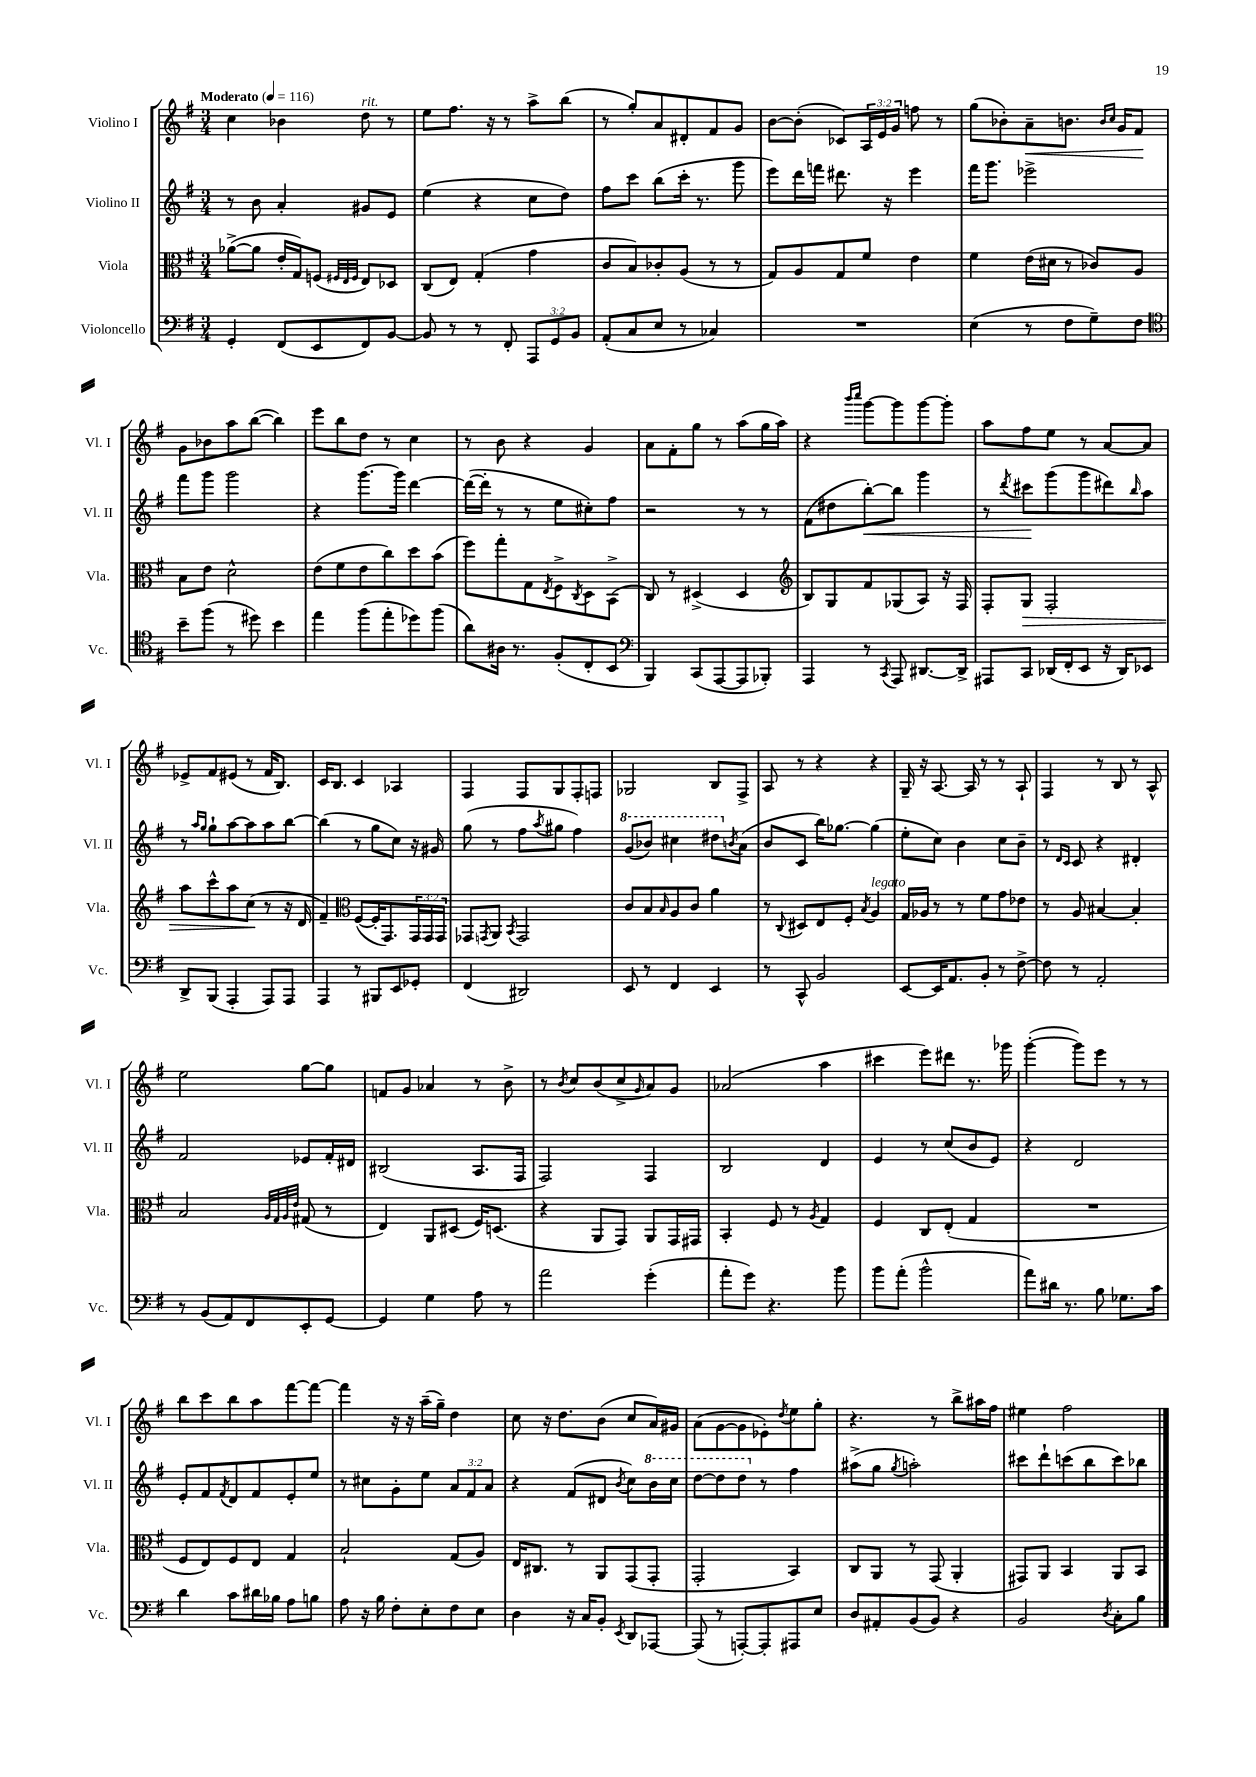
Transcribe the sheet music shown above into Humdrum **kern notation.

**kern	**kern	**kern	**kern
*staff4	*staff3	*staff2	*staff1
*clefF4	*clefC3	*clefG2	*clefG2
*k[f#]	*k[f#]	*k[f#]	*k[f#]
*M3/4	*M3/4	*M3/4	*M3/4
*MM116	*MM116	*MM116	*MM116
4GG'	([8a-^	8r	4cc
.	8a-]	8b	.
(8FF#	16e'	4a'	4b-
.	16G)	.	.
8EE	(8F	.	.
.	32qqF#	.	.
.	32qqE	.	.
.	32qqF#	.	.
8FF#)	8E)	8g#	8dd
[8BB	8D-	8e	8r
=	=	=	=
8BB]	(8C	(4ee	8ee
8r	8E)	.	8.ff#
8r	(4G'	4r	.
.	.	.	16r
8FF#'	.	.	8r
12AAA	4g	8cc	8aa^
12GG	.	.	.
.	.	8dd)	(8bb
12BB	.	.	.
=	=	=	=
(8AA'	8c	8ff#	8r
8C	8B)	8ccc	8gg')
8E	8c-'	(8bb	8a
8r	(8A	16ccc'	8d#'
.	.	8.r	.
4C-)	8r	.	8f#
.	8r	8ggg	8g
=	=	=	=
2.r	8G)	8eee)	[8b
.	8A	16ddd	(8b']
.	.	16fff	.
.	8G	8.ddd#	8c-)
.	8f#	.	24A
.	.	.	24e
.	.	16r	.
.	.	.	24g
.	4e	4eee	8ff
.	.	.	8r
=	=	=	=
(4E	4f#	16fff#	(8gg
.	.	8.ggg	.
.	.	.	8b-')
8r	(16e	2eee-^	8a~
.	16d#	.	.
8F#	8r	.	8.b
8G~)	8c-)	.	.
.	.	.	16qqb
.	.	.	16qqcc
.	.	.	16g
8F#	8A	.	8f#
=	=	=	=
*clefC4	*	*	*
8b~	8B	8fff#	8g
(8ff#	8e	8ggg	8b-
8r	2d^^	2ggg	8aa
8dd#)	.	.	([8bb
4b	.	.	4bb])
=	=	=	=
4ee	(8e	4r	8eee
.	8f#	.	8bb
(8ff#	8e	[8.ggg	8dd
8ee'	8cc)	.	8r
.	.	16ggg]	.
8dd-)	8dd	[4ddd	4cc
(8ff#	(8b	.	.
=	=	=	=
8a)	8ff#)	(16ddd_	8r
.	.	16ddd']	.
16A#	8gg'	8r	8b
8.r	.	.	.
.	8G	8r	4r
.	8qE	.	.
(8F#'	8F#^	8ee	.
.	8qC	.	.
8C'	8D	8cc#')	4g
8BB	(8BB^	8ff#	.
=	=	=	=
*clefF4	*	*	*
4BBB)	8C)	2r	8a
.	8r	.	8f#'
(8CC	(4D#^	.	8gg
[8AAA	.	.	8r
8AAA]	4D#	8r	(8aa
8BBB-')	.	8r	16gg
.	.	.	16aa)
=	=	=	=
*	*clefG2	*	*
4AAA	8B)	(8f#	4r
.	8G	8dd#	.
.	.	.	16qqbbb
.	.	.	16qqcccc
8r	8f#	[8bb')	[8ggg
8qCC	.	.	.
8AAA	(8G-	8bb]	8ggg]
[8.DD#	8A)	4ggg	[8ggg
.	16r	.	8ggg']
16DD#^]	16F#	.	.
=	=	=	=
8AAA#	8F#'	8r	8aa
.	.	8qddd	.
8CC	8G	8ccc#	8ff#
(16DD-	2F#'	(8ggg	8ee
16FF#'	.	.	.
8EE	.	8ggg	8r
16r	.	8ddd#)	[8a
16DD-)	.	.	.
.	.	16qqbb	.
8EE-	.	8aa	8a]
=	=	=	=
8DD^	8aa	8r	8e-^
.	.	16qqaa	.
.	.	16qqgg	.
(8BBB	8ccc^^	8gg`	8f#
4AAA'	8aa	[8aa	(8e#
.	(8cc	8aa]	8r
8AAA)	8r	8aa	16f#
.	.	.	8.B)
8AAA	16r	[8bb	.
.	16d	.	.
=	=	=	=
4AAA	4f#~)	(4bb]	16c
.	.	.	8.B
*	*clefC3	*	*
8r	([8F#	8r	4c
8BBB#	16F#']	8gg	.
.	8.GG)	.	.
8EE	.	8cc)	4A-
8GG-'	24GG	16r	.
.	24GG	.	.
.	.	16g#	.
.	24GG	.	.
=	=	=	=
(4FF#	8GG-	(8gg	4F#
.	8qGG	.	.
.	8AA	8r	.
.	8qBB	.	.
2DD#)	2GG	8ff#	8F#
.	.	8qaa	.
.	.	8gg#	8G
.	.	4ff#)	8F#'
.	.	.	8F
=	=	=	=
8EE	8c	(8gg	2G-
8r	8B	8bb-)	.
.	16qqB	.	.
4FF#	8A	4ccc#	.
.	8c	.	.
4EE	4a	8ddd#	8B
.	.	8qb	.
.	.	(8a	8F#^
=	=	=	=
8r	8r	8b	8A
.	8qqC	.	.
8CC^^	8D#	8c	8r
2BB	8E	16bb)	4r
.	.	[8.gg-	.
.	8F#'	.	.
.	8qB	.	.
.	4A	(4gg-]	4r
=	=	=	=
[8EE	16G	8ee'	16G~
.	16A-	.	16r
16EE]	8r	8cc)	[8.A
8.AA	.	.	.
.	8r	4b	.
.	.	.	16A]
8BB'	8f#	.	8r
8r	8g	8cc	8r
[8F#^	8e-	8b~	8A`
=	=	=	=
8F#]	8r	8r	4F#
.	.	16qqd	.
.	.	16qqc	.
8r	8A	8c	.
2AA'	[4B#	4r	8r
.	.	.	8B
.	4B#']	4d#'	8r
.	.	.	8A^^
=	=	=	=
8r	2B	2f#	2ee
(8BB	.	.	.
8AA)	.	.	.
8FF#	.	.	.
.	32qqA	.	.
.	32qqG	.	.
.	32qqA	.	.
.	32qqe	.	.
8EE'	(8G#	8e-	[8gg
[8GG	8r	16f#'	8gg]
.	.	16d#	.
=	=	=	=
4GG]	4E)	(2B#	8f
.	.	.	8g
4G	8AA	.	4a-
.	(8D#	.	.
8A	16F#)	8.A	8r
.	(8.D	.	.
8r	.	.	8b^
.	.	16F#	.
=	=	=	=
2a	4r	2F#)	8r
.	.	.	8qb
.	.	.	8cc
.	8AA	.	(8b
.	8GG)	.	8cc^
.	.	.	16qqg
(4g'	8AA	4F#	8a)
.	16GG	.	8g
.	16GG#	.	.
=	=	=	=
8a'	4BB'	2B	(2a-
8g)	.	.	.
4.r	8F#	.	.
.	8r	.	.
.	8qA	.	.
.	4G	4d	4aa
8b	.	.	.
=	=	=	=
8b	4F#	4e	4ccc#
(8a'	.	.	.
2b^^	8C	8r	8eee)
.	(8E'	(8cc	8ddd#
.	4G	8b	8.r
.	.	8e)	.
.	.	.	16ggg-
=	=	=	=
8a)	2.r	4r	([4ggg'
16d#	.	.	.
8.r	.	.	.
.	.	2d	8ggg])
8B	.	.	8eee
8.G-	.	.	8r
.	.	.	8r
16c	.	.	.
=	=	=	=
4d	8F#	8e'	8bb
.	8E)	8f#	8ccc
.	.	8qf#	.
8c	8F#	8d	8bb
16d#	8E	8f#	8aa
16B-	.	.	.
8A	4G	8e'	[8fff#
8B	.	8ee	8fff#_
=	=	=	=
8A	2B`	8r	4fff#]
16r	.	8cc#	.
16B	.	.	.
8F#'	.	8g'	16r
.	.	.	16r
8E'	.	8ee	(16aa~
.	.	.	16gg~)
8F#	(8G	12a	4dd
.	.	12f#	.
8E	8A)	.	.
.	.	12a	.
=	=	=	=
4D	16E	4r	8cc
.	8.C#	.	.
.	.	.	16r
.	.	.	8.dd
16r	8r	(8f#	.
16C	.	.	.
8BB'	8AA	8d#	(8b
8qEE	.	8qb	.
8DD	(8GG	8cc)	8cc
[8AAA-	8GG'	16bb	16a)
.	.	16ccc	16g#
=	=	=	=
(8AAA-]	2GG'	[8ddd	(8a
8r	.	8ddd]	[8g
[8AAA')	.	8ddd	8g]
8AAA']	.	8r	8e-')
.	.	.	8qdd
8AAA#	4BB)	4ff#	8ee
8E	.	.	8gg'
=	=	=	=
8D	8C	(8aa#^	4.r
8AA#'	8AA	8gg	.
.	.	8qgg	.
(8BB	8r	2aa')	.
8BB)	(8GG	.	8r
4r	4AA'	.	8bb^
.	.	.	16aa#
.	.	.	16ff#
=	=	=	=
2BB	8GG#)	8ccc#	4ee#
.	8AA	8ddd`	.
.	4BB	(8ccc	2ff#
.	.	8bb	.
8qD	.	.	.
8C'	8AA	8ccc)	.
8B	8BB	8bb-	.
==	==	==	==
*-	*-	*-	*-
